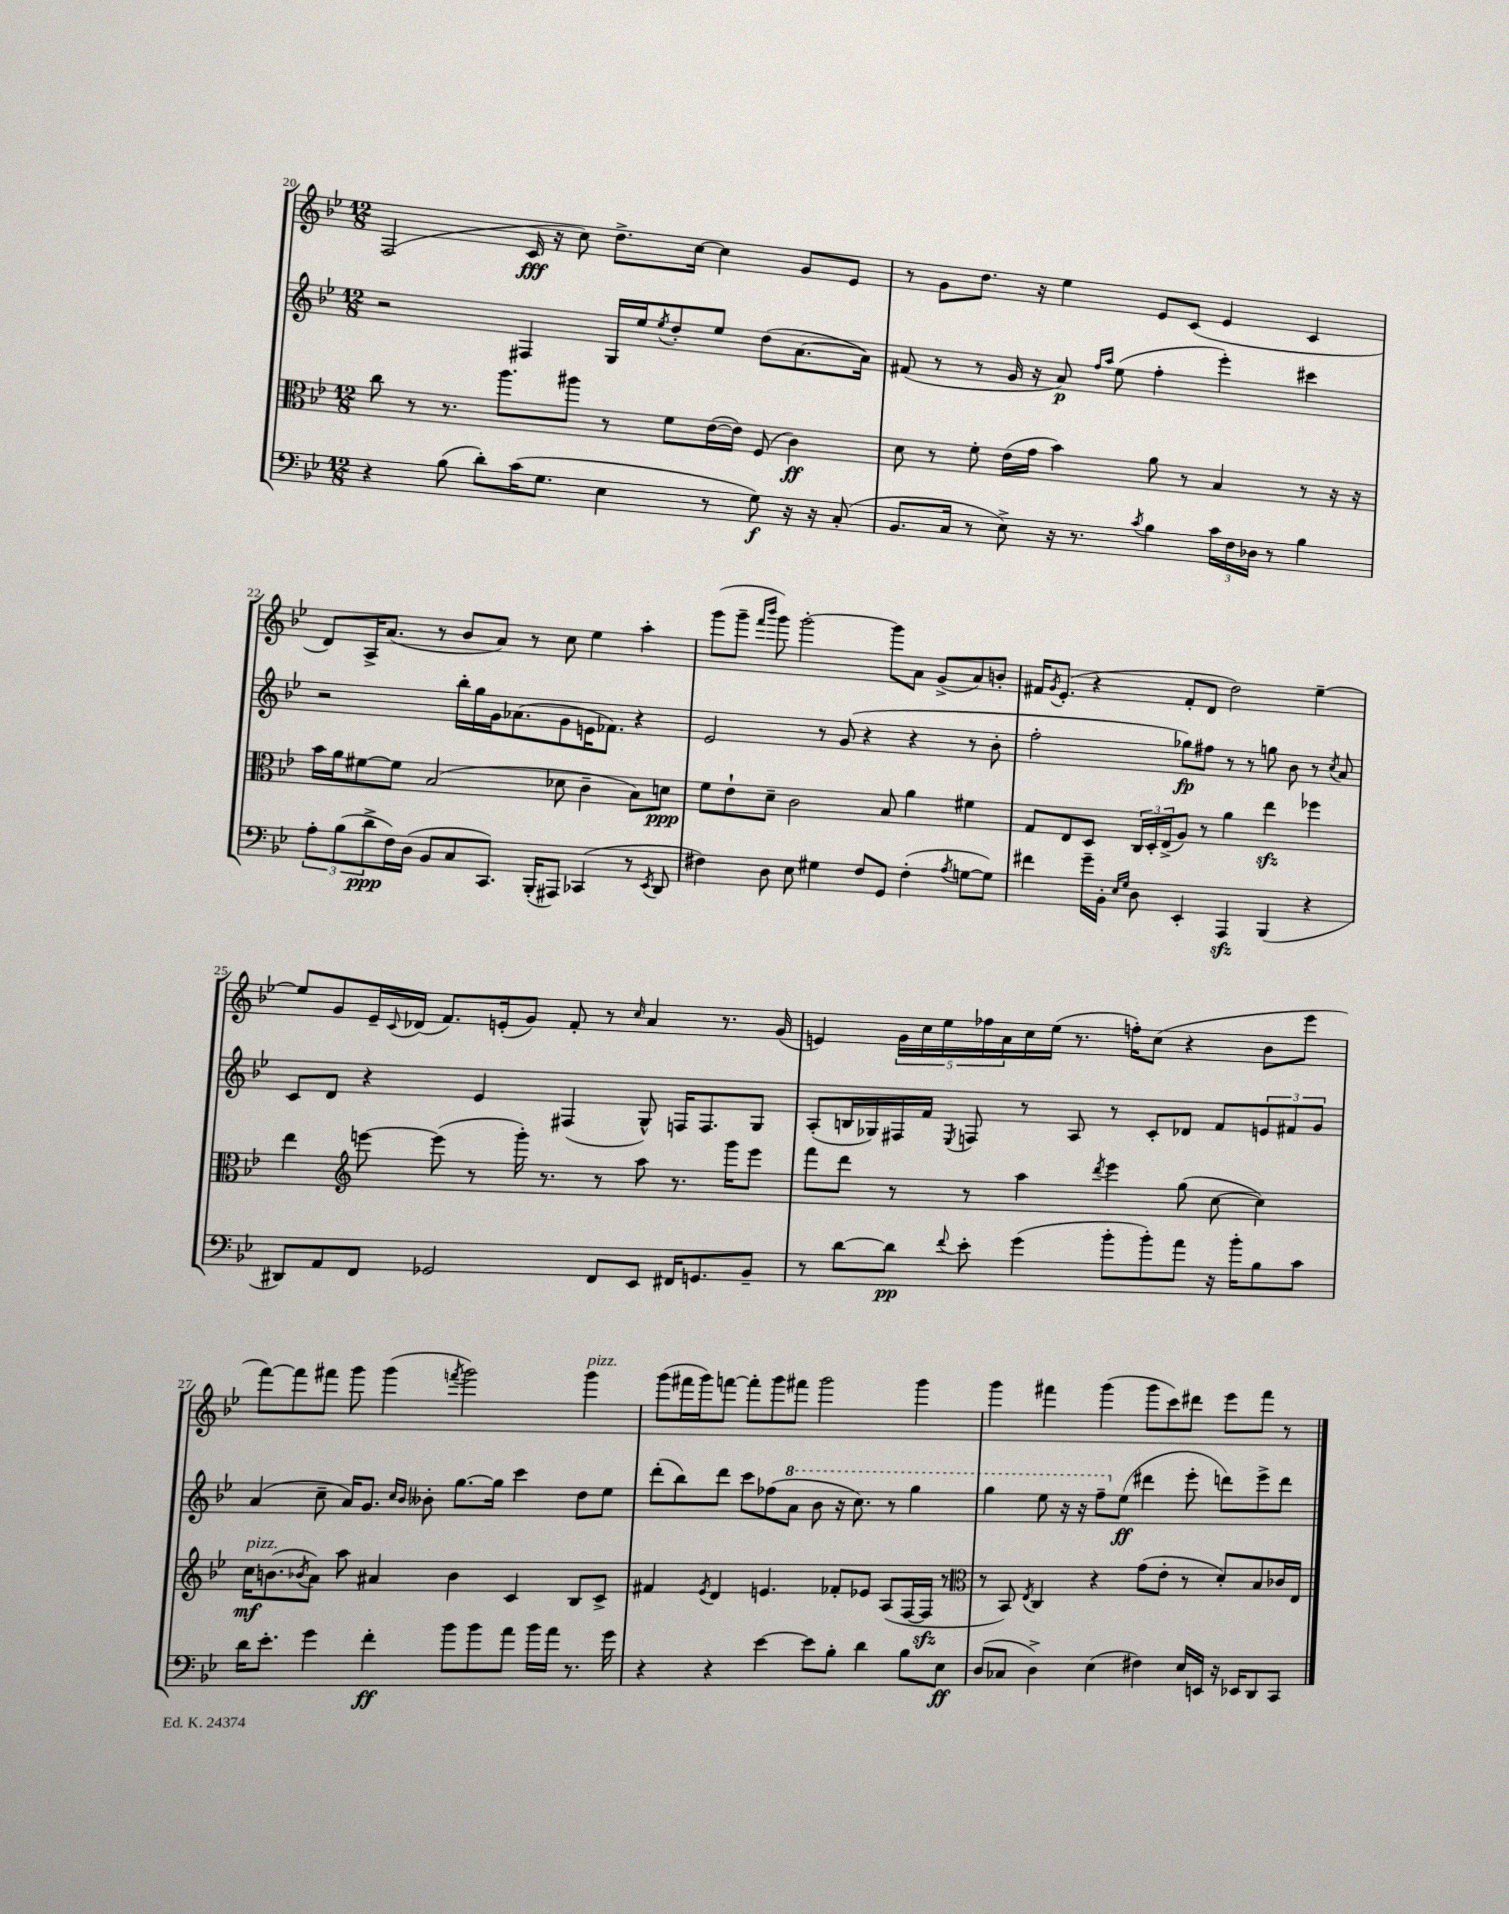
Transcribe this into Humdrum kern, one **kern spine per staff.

**kern	**dynam	**kern	**dynam	**kern	**dynam	**kern	**dynam
*part4	*part4	*part3	*part3	*part2	*part2	*part1	*part1
*staff4	*staff4	*staff3	*staff3	*staff2	*staff2	*staff1	*staff1
*clefF4	*	*clefC3	*	*clefG2	*	*clefG2	*
*k[b-e-]	*	*k[b-e-]	*	*k[b-e-]	*	*k[b-e-]	*
*M12/8	*	*M12/8	*	*M12/8	*	*M12/8	*
=20	=20	=20	=20	=20	=20	=20	=20
4r	.	8cc\	.	2r	.	(2F/	.
.	.	8r	.	.	.	.	.
(8B-\	.	8.r	.	.	.	.	.
8d'\L)	.	.	.	.	.	.	.
.	.	8.aa\L	.	.	.	.	.
(16c\K	.	.	.	4F#X/	.	16c/	fff
8.G\J	.	.	.	.	.	16r	.
.	.	8aa#X\J	.	.	.	8cc\)	.
4E-\	.	8r	.	16G/LL	.	8.dd^\L	.
.	.	.	.	16ee-/J	.	.	.
.	.	.	.	8qee-/	.	.	.
.	.	8f\L	.	8dd'/	.	.	.
.	.	.	.	.	.	[16cc\Jk	.
8r	.	([16e-\L	.	8ee-/J	.	4cc\]	.
.	.	16e-\JJ])	.	.	.	.	.
8G\)	f	(8F/	.	(8dd\L	.	.	.
16r	.	4c\)	ff	[8.a\	.	8g/L	.
16r	.	.	.	.	.	.	.
(8C'/	.	.	.	.	.	8e-/J	.
.	.	.	.	16a\Jk])	.	.	.
=21	=21	=21	=21	=21	=21	=21	=21
8.BB-/L	.	8d\	.	(8f#X/	.	8r	.
.	.	8r	.	8r	.	8g\L	.
16C/Jk	.	.	.	.	.	.	.
8r	.	8f'\	.	8r	.	8.dd\J	.
8E-^\)	.	(16e-\LL	.	16g/	.	.	.
.	.	16g\JJ	.	16r	.	16r	.
16r	.	4b-\)	.	8a/)	p	4ee-\	.
8.r	.	.	.	.	.	.	.
.	.	.	.	16qqff/LL	.	.	.
.	.	.	.	16qqaa/JJ	.	.	.
.	.	.	.	(8ee-\	.	.	.
8qc/	.	.	.	.	.	.	.
4B-\	.	8a\	.	4ff'\	.	8e-/L	.
.	.	8r	.	.	.	(8c/J	.
24c\LL	.	4B-/	.	4eee-'\)	.	4e-/	.
24F\	.	.	.	.	.	.	.
24D-X\JJ	.	.	.	.	.	.	.
8r	.	.	.	.	.	.	.
4B-\	.	8r	.	4ccc#X\	.	4c/	.
.	.	16r	.	.	.	.	.
.	.	16r	.	.	.	.	.
!!LO:LB:g=z
=22	=22	=22	=22	=22	=22	=22	=22
12A'\L	.	16b-\LL	.	2r	.	8d/L)	.
.	.	16a\J	.	.	.	.	.
(12B-\	.	.	.	.	.	.	.
.	.	[8f#X\	.	.	.	16A^/K	.
12d^\	ppp	.	.	.	.	.	.
.	.	.	.	.	.	(8.a/J	.
16F\L)	.	8f#\J]	.	.	.	.	.
(16D\JJ	.	.	.	.	.	.	.
8BB-/L	.	(2B-/	.	.	.	8r	.
8C/	.	.	.	16bb-'\LL	.	8b-/L	.
.	.	.	.	16gg\	.	.	.
8.CC/J)	.	.	.	16g\J	.	8a/J)	.
.	.	.	.	(8.a-X\	.	.	.
.	.	.	.	.	.	8r	.
(16BBB-'/KL	.	.	.	.	.	.	.
8AAA#X/J)	.	8d-X\	.	8g\	.	8cc\	.
(4CC-X/	.	4c~\	.	16en\K	.	4ee-\	.
.	.	.	.	8.f-X\J)	.	.	.
8r	.	8B-\L)	.	4r	.	4aa'\	.
8qEE-/	.	.	.	.	.	.	.
8DD/	.	8dn\J	ppp	.	.	.	.
=23	=23	=23	=23	=23	=23	=23	=23
4F#X\)	.	8f\L	.	2e-/	.	(8ggg\L	.
.	.	8e-`\	.	.	.	8ggg~\J	.
.	.	.	.	.	.	16qqfff/LL	.
.	.	.	.	.	.	16qqbbb-/JJ	.
8D\	.	8d~\J	.	.	.	8ggg\)	.
8E-\	.	2c\	.	.	.	[2ggg'\	.
4G#X\	.	.	.	8r	.	.	.
.	.	.	.	(8g/	.	.	.
8F#/L	.	.	.	4r	.	.	.
8GG/J	.	8B-/	.	.	.	8ggg\L]	.
(4F#'\	.	4a\	.	4r	.	8a\J	.
.	.	.	.	.	.	(8g^/L	.
8qA/	.	.	.	.	.	.	.
[8Gn\L	.	4f#X\	.	8r	.	8a/)	.
8G\J])	.	.	.	8b-'\	.	8bn'/J	.
=24	=24	=24	=24	=24	=24	=24	=24
4f#X\	.	8G/L	.	2ff'\	.	16f#X/KL	.
.	.	.	.	.	.	8qg/	.
.	.	.	.	.	.	(8.e-'/J	.
.	.	8E-/	.	.	.	.	.
16g~\LL	.	8D/J	.	.	.	4r	.
16BB-'\JJ	.	.	.	.	.	.	.
16qqE-/LL	.	.	.	.	.	.	.
16qqG/JJ	.	.	.	.	.	.	.
8D\	.	24C/LL	.	.	.	.	.
.	.	24D'/	.	.	.	.	.
.	.	(24E-^/J	.	.	.	.	.
4EE-'/	.	8A/J)	.	8gg-X\L)	fp	8f#'/L	.
.	.	8r	.	8ff#X\J	.	8d/J	.
4AAAzz/	.	4a\	.	8r	.	2dd\)	.
.	.	.	.	8r	.	.	.
(4BBB-/	.	4ee-zz\	.	8ggn\	.	.	.
.	.	.	.	8b-\	.	.	.
4r	.	4ff-X\	.	8r	.	[4ee-~\	.
.	.	.	.	8qcc/	.	.	.
.	.	.	.	8a/	.	.	.
!!LO:LB:g=z
=25	=25	=25	=25	=25	=25	=25	=25
8DD#X/L)	.	4ee-\	.	8c/L	.	8ee-/L]	.
8AA/	.	.	.	8d/J	.	8g/	.
*	*	*clefG2	*	*	*	*	*
8FF/J	.	[8eeen\	.	4r	.	16e-~/L	.
.	.	.	.	.	.	8qqc/	.
.	.	.	.	.	.	(16d-X/JJ	.
2GG-X/	.	(8eee\]	.	.	.	8.f/L)	.
.	.	8r	.	4e-/	.	.	.
.	.	.	.	.	.	(16en'/k	.
.	.	16ggg'\)	.	.	.	8g/J)	.
.	.	8.r	.	.	.	.	.
.	.	.	.	(4F#X/	.	8f'/	.
8FF/L	.	8r	.	.	.	8r	.
.	.	.	.	.	.	16qqcc/	.
8EE-/J	.	8aa\	.	8G^^/)	.	4a/	.
16FF#X/KL	.	8.r	.	16Fn/KL	.	.	.
8.GGn/	.	.	.	8.F/	.	.	.
.	.	.	.	.	.	8.r	.
.	.	16ggg\KL	.	.	.	.	.
8BB-~/J	.	8eee\J	.	8G/J	.	.	.
.	.	.	.	.	.	(16g/	.
=26	=26	=26	=26	=26	=26	=26	=26
8r	.	8fff\L	.	(8A'/L	.	4en/)	.
[8d\L	.	8ddd\J	.	16Bn/L	.	.	.
.	.	.	.	16G-X/)	.	.	.
8d\J]	pp	8r	.	16F#X/	.	20g\LL	.
.	.	.	.	.	.	20cc\	.
.	.	.	.	16f/JJ	.	.	.
.	.	.	.	.	.	20ee-\	.
8qqf/	.	.	.	8qE-/	.	.	.
8e-'\	.	8r	.	8Fn/	.	.	.
.	.	.	.	.	.	20ff-X\	.
.	.	.	.	.	.	20a\	.
(4g\	.	4aa\	.	8r	.	16cc\	.
.	.	.	.	.	.	(16ee-\JJ	.
.	.	.	.	8A/	.	8.r	.
.	.	8qddd/	.	.	.	.	.
8b-'\L	.	4eee-\	.	8r	.	.	.
.	.	.	.	.	.	16ffn'\KL)	.
8b-'\)	.	.	.	8c'/L	.	(8cc\J	.
8a\J	.	(8gg\	.	8d-X/J	.	4r	.
16r	.	[8cc\	.	8f/L	.	.	.
16b-'\KL	.	.	.	.	.	.	.
8B-\	.	4cc\])	.	12en/	.	8b-\L	.
.	.	.	.	12f#X/	.	.	.
8c\J	.	.	.	.	.	8eee-\J	.
.	.	.	.	12g/J	.	.	.
!!LO:LB:g=z
=27	=27	=27	=27	=27	=27	=27	=27
!	!	!LO:TX:a:i:t=pizz.	!	!	!	!	!
16d\KL	.	16cc\KL	mf	(4a/	.	[8fff\L)	.
8.e-'\J	.	(8.bn\	.	.	.	.	.
.	.	.	.	.	.	8fff\]	.
.	.	8qb-X/	.	.	.	.	.
4g\	.	8a\J)	.	8cc~\	.	8fff#X\J	.
.	.	8aa\	.	16a/KL)	.	8ggg\	.
.	.	.	.	8.g/J	.	.	.
4f'\	ff	4a#X/	.	.	.	(4ggg\	.
.	.	.	.	16qqcc/LL	.	.	.
.	.	.	.	16qqb-/JJ	.	.	.
.	.	.	.	8b--X'\	.	.	.
.	.	.	.	.	.	8qfffn/	.
8b-\L	.	4b-\	.	[8.gg\L	.	2ggg\)	.
8b-\	.	.	.	.	.	.	.
.	.	.	.	16gg\Jk]	.	.	.
8a\J	.	4c/	.	4ccc\	.	.	.
16b-\LL	.	.	.	.	.	.	.
16a\JJ	.	.	.	.	.	.	.
!	!	!	!	!	!	!LO:TX:a:i:t=pizz.	!
8.r	.	8B-/L	.	8dd\L	.	4ggg\	.
.	.	8c^/J	.	8ee-\J	.	.	.
16g\	.	.	.	.	.	.	.
=28	=28	=28	=28	=28	=28	=28	=28
4r	.	4f#X/	.	(8ddd'\L	.	(8ggg\L	.
.	.	.	.	8bb-\)	.	16fff#X\L	.
.	.	.	.	.	.	16ggg\J)	.
.	.	8qe-/	.	.	.	.	.
4r	.	4d/	.	8ddd\J	.	[8fffn\J	.
.	.	.	.	8ccc\L	.	8fff'\L]	.
[4e-\	.	4.en/	.	(8ff-X\	.	8ggg\	.
*	*	*	*	*8va	*	*	*
.	.	.	.	8aa\J	.	8fff#X\J	.
8e-\L]	.	.	.	8bb-\	.	2ggg\	.
8B-'\J	.	8f-X'/L	.	16r	.	.	.
.	.	.	.	8.ccc\)	.	.	.
4d\	.	8e-X/J	.	.	.	.	.
.	.	(8A/L	.	8r	.	.	.
8B-\L	.	[16F/L	.	4ggg\	.	4ggg\	.
.	.	16Fzz/JJ]	.	.	.	.	.
8E-\J	ff	8r	.	.	.	.	.
=29	=29	=29	=29	=29	=29	=29	=29
*	*	*clefC3	*	*	*	*	*
(8D/L	.	8r	.	4ggg\	.	4ggg\	.
8C-X/J	.	8BB-/)	.	.	.	.	.
.	.	8qE-/	.	.	.	.	.
4D^\)	.	4C/	.	8eee-\	.	4fff#X\	.
.	.	.	.	16r	.	.	.
.	.	.	.	16r	.	.	.
(4E-\	.	4r	.	8fff~\L	.	(4ggg\	.
*	*	*	*	*X8va	*	*	*
.	.	.	.	(8ee-\J	ff	.	.
4F#X\)	.	(8g\L	.	4ddd#X\	.	8ggg\L	.
.	.	8e-'\J	.	.	.	8ccc\)	.
16E-/LL	.	8r	.	8eee-'\	.	8ddd#X\J	.
16EEn/JJ	.	.	.	.	.	.	.
16r	.	8d'/L)	.	8dddn\L)	.	8eee-\L	.
16EE-X/KL	.	.	.	.	.	.	.
8DD/	.	8B-/	.	8eee-^\	.	8fff#\J	.
8CC/J	.	16c-X/L	.	8ddd\J	.	8r	.
.	.	16E-/JJ	.	.	.	.	.
==	==	==	==	==	==	==	==
*-	*-	*-	*-	*-	*-	*-	*-
